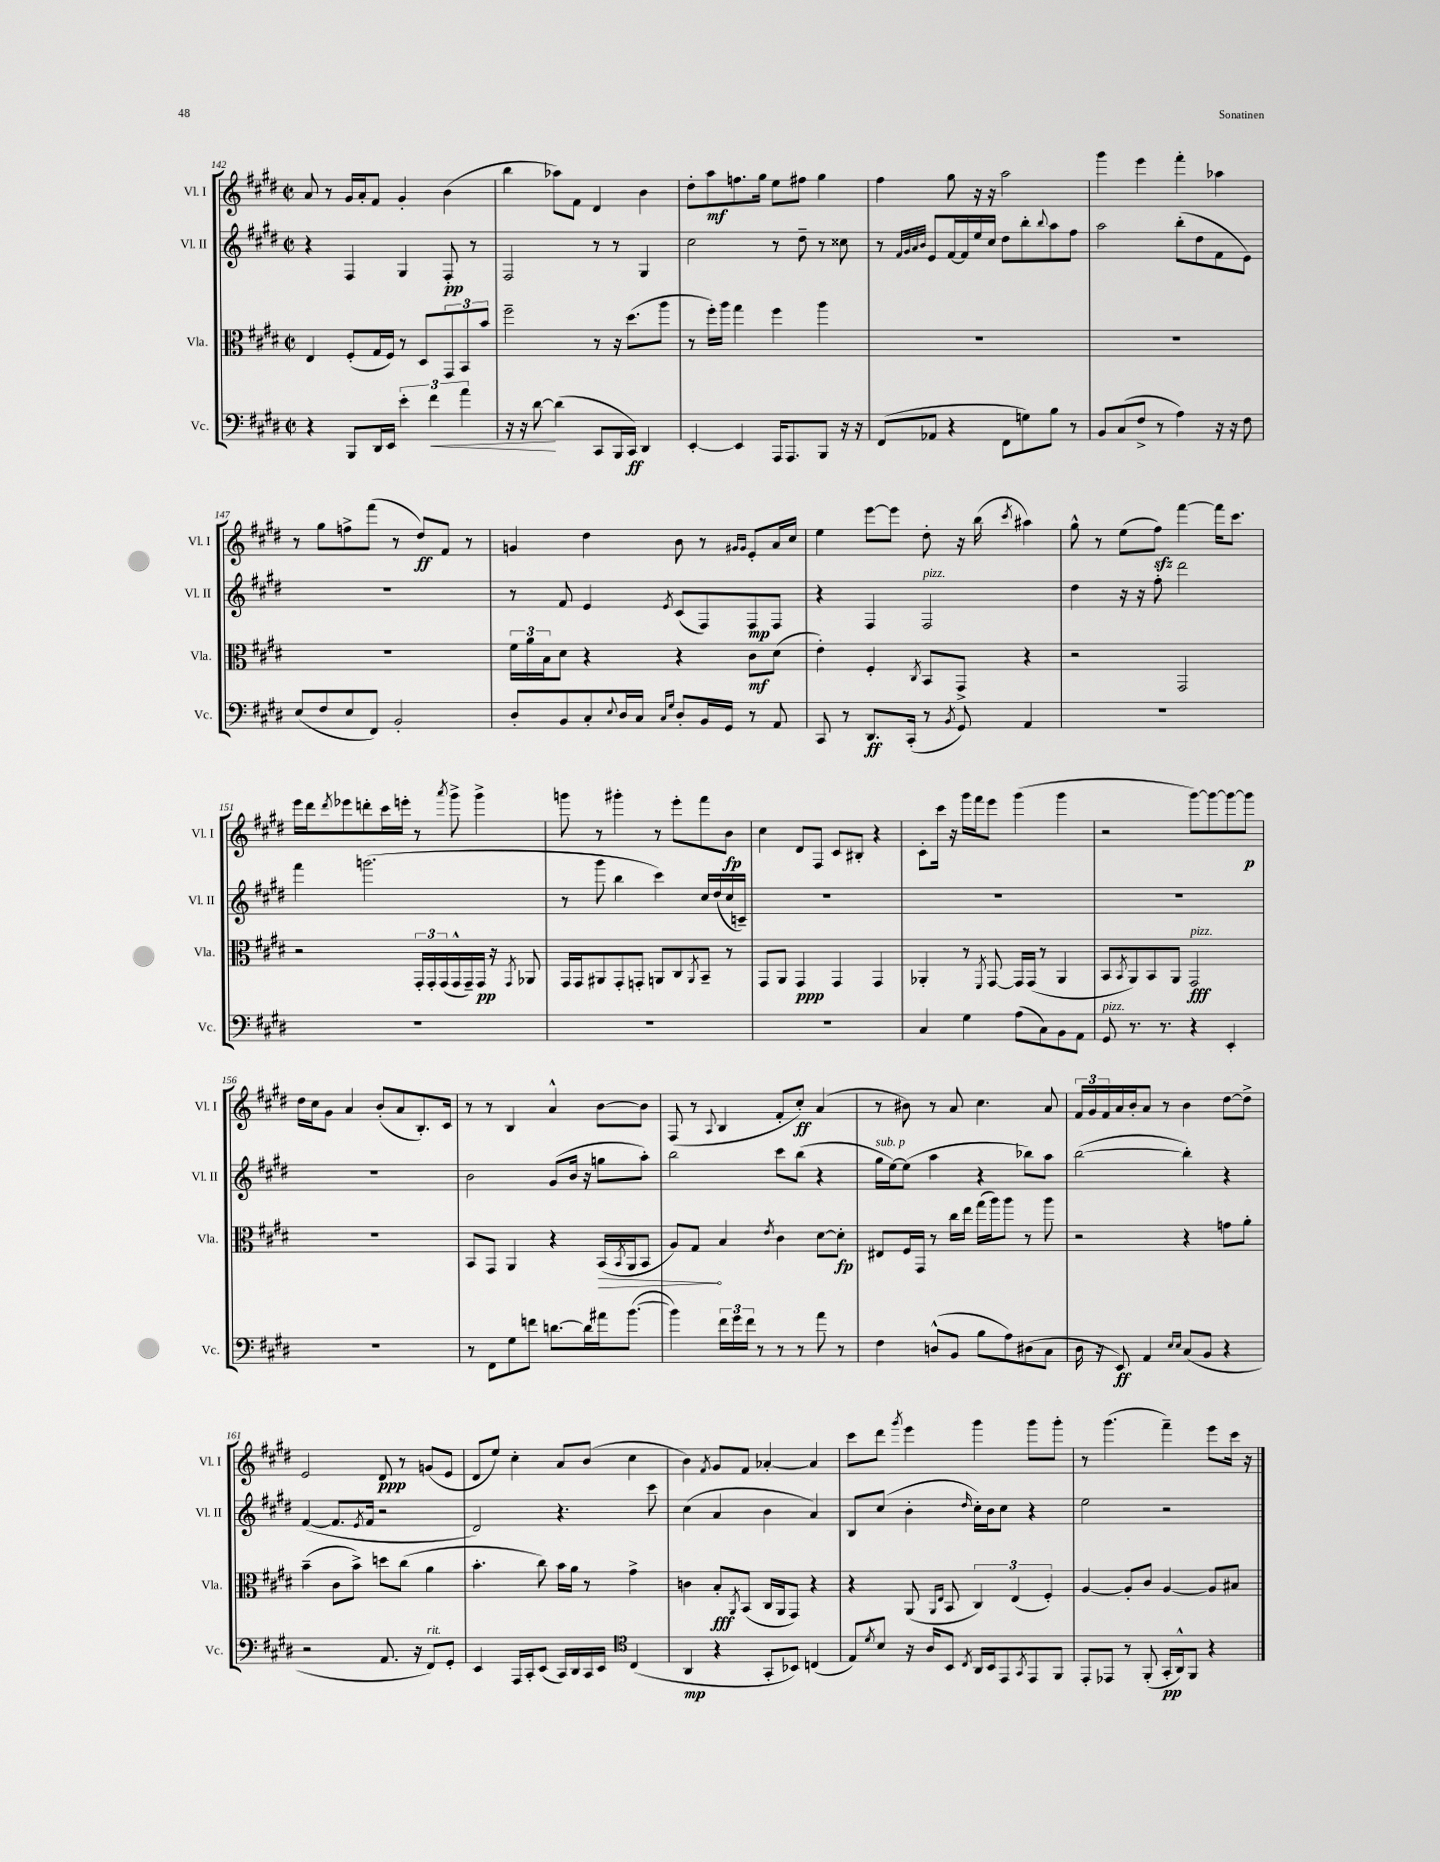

**kern	**dynam	**kern	**dynam	**kern	**dynam	**kern	**dynam
*part4	*part4	*part3	*part3	*part2	*part2	*part1	*part1
*staff4	*staff4	*staff3	*staff3	*staff2	*staff2	*staff1	*staff1
*I"Vc.	*	*I"Vla.	*	*I"Vl. II	*	*I"Vl. I	*
*I'Vc.	*	*I'Vla.	*	*I'Vl. II	*	*I'Vl. I	*
*clefF4	*	*clefC3	*	*clefG2	*	*clefG2	*
*k[f#c#g#d#]	*	*k[f#c#g#d#]	*	*k[f#c#g#d#]	*	*k[f#c#g#d#]	*
*M2/2	*	*M2/2	*	*M2/2	*	*M2/2	*
*met(c|)	*	*met(c|)	*	*met(c|)	*	*met(c|)	*
=142	=142	=142	=142	=142	=142	=142	=142
4r	.	4E/	.	4r	.	8a/	.
.	.	.	.	.	.	8r	.
8BBB/L	.	(8F#'/L	.	4F#/	.	16g#/LL	.
.	.	.	.	.	.	16a'/J	.
16DD#/L	.	16G#/L	.	.	.	8f#/J	.
16EE/JJ	.	16F#/JJ)	.	.	.	.	.
6e'\	.	8r	.	4G#/	.	4g#'/	.
.	.	8D#/L	.	.	.	.	.
!	!LO:HP:b	!	!	!	!	!	!
6f#\	<	.	.	.	.	.	.
.	.	12GG#/	.	8F#'/	pp	(4b\	.
6a\	.	12BB/	.	.	.	.	.
.	.	.	.	8r	.	.	.
.	.	12b/J	.	.	.	.	.
=143	=143	=143	=143	=143	=143	=143	=143
16r	.	2ff#~\	.	2F#/	.	4bb\	.
16r	.	.	.	.	.	.	.
[8d#\	.	.	.	.	.	.	.
(4d#\]	[	.	.	.	.	8aa-X\L)	.
.	.	.	.	.	.	8f#\J	.
8CC#/L	.	8r	.	8r	.	4d#/	.
16BBB/L	.	16r	.	8r	.	.	.
16CC#/JJ)	ff	(8.dd#\L	.	.	.	.	.
4DD#/	.	.	.	4G#/	.	4b\	.
.	.	8aa\J	.	.	.	.	.
=144	=144	=144	=144	=144	=144	=144	=144
[4EE'/	.	8r	.	2cc#\	.	8dd#'\L	.
.	.	16ff#'\LL)	.	.	.	8aa\	mf
.	.	16aa\JJ	.	.	.	.	.
4EE/]	.	4gg#\	.	.	.	8.ffn\	.
.	.	.	.	.	.	16gg#\Jk	.
16AAA/KL	.	4ff#\	.	8r	.	8ee\L	.
8.AAA/	.	.	.	.	.	.	.
.	.	.	.	8dd#~\	.	8ff#X\J	.
8BBB/J	.	4aa\	.	8r	.	4gg#\	.
16r	.	.	.	8cc##X\	.	.	.
16r	.	.	.	.	.	.	.
=145	=145	=145	=145	=145	=145	=145	=145
(8FF#/L	.	1r	.	8r	.	4ff#\	.
.	.	.	.	32qqf#/LLL	.	.	.
.	.	.	.	32qqg#/	.	.	.
.	.	.	.	32qqa/	.	.	.
.	.	.	.	32qqb/JJJ	.	.	.
8AA-X/J	.	.	.	8e/L	.	.	.
4r	.	.	.	[16f#/L	.	8gg#\	.
.	.	.	.	16f#/]	.	.	.
.	.	.	.	16ee/	.	16r	.
.	.	.	.	16cc#/JJ	.	16r	.
8FF#\L	.	.	.	8dd#\L	.	2aa\	.
8Gn\)	.	.	.	8bb'\	.	.	.
.	.	.	.	8qqbb/	.	.	.
8B\J	.	.	.	8aa\	.	.	.
8r	.	.	.	8ff#\J	.	.	.
=146	=146	=146	=146	=146	=146	=146	=146
8BB/L	.	1r	.	2aa\	.	4ggg#\	.
(8C#/	.	.	.	.	.	.	.
8F#^/J	.	.	.	.	.	4eee\	.
8r	.	.	.	.	.	.	.
4A\)	.	.	.	(8bb'\L	.	4fff#'\	.
.	.	.	.	8dd#\	.	.	.
16r	.	.	.	8f#\	.	4aa-X\	.
16r	.	.	.	.	.	.	.
8F#\	.	.	.	8e\J)	.	.	.
!!LO:LB:g=z
=147	=147	=147	=147	=147	=147	=147	=147
(8E/L	.	1r	.	1r	.	8r	.
8F#/	.	.	.	.	.	8gg#\L	.
8E/	.	.	.	.	.	8ffn^\	.
8FF#/J)	.	.	.	.	.	(8fff#\J	.
2BB'/	.	.	.	.	.	8r	.
.	.	.	.	.	.	8dd#/L)	ff
.	.	.	.	.	.	8f#/J	.
.	.	.	.	.	.	8r	.
=148	=148	=148	=148	=148	=148	=148	=148
8D#'/L	.	24f#\LL	.	8r	.	4gn/	.
.	.	24a\	.	.	.	.	.
.	.	24B\J	.	.	.	.	.
8BB/	.	8d#\J	.	8f#/	.	.	.
8C#'/	.	4r	.	4e/	.	4dd#\	.
8qqE/	.	.	.	.	.	.	.
16D#/L	.	.	.	.	.	.	.
16C#/JJ	.	.	.	.	.	.	.
16qqC#/LL	.	.	.	.	.	.	.
16qqG#/JJ	.	.	.	8qe/	.	.	.
8D#'/L	.	4r	.	(8c#/L	.	8b\	.
16BB/L	.	.	.	8F#/)	.	8r	.
16GG#/JJ	.	.	.	.	.	.	.
.	.	.	.	.	.	16qqg#X/LL	.
.	.	.	.	.	.	16qqg#/JJ	.
8r	.	8c#\L	mf	8F#/	mp	8e'/L	.
8AA/	.	(8d#\J	.	8F#/J	.	16a/L	.
.	.	.	.	.	.	16cc#/JJ	.
=149	=149	=149	=149	=149	=149	=149	=149
8CC#/	.	4e'\)	.	4r	.	4ee\	.
8r	.	.	.	.	.	.	.
8.DD#/L	ff	4F#'/	.	4F#/	.	[8eee\L	.
.	.	.	.	.	.	8eee\J]	.
(16CC#'/Jk	.	.	.	.	.	.	.
.	.	8qC#/	.	.	.	.	.
!	!	!	!	!LO:TX:a:i:t=pizz.	!	!	!
8r	.	8BB/L	.	2F#/	.	8dd#'\	.
8qBB/	.	.	.	.	.	.	.
8GG#/)	.	8GG#^/J	.	.	.	16r	.
.	.	.	.	.	.	(16bb\	.
.	.	.	.	.	.	8qccc#/	.
4AA/	.	4r	.	.	.	4aa#X\)	.
=150	=150	=150	=150	=150	=150	=150	=150
1r	.	2r	.	4dd#\	.	8gg#^^\	.
.	.	.	.	.	.	8r	.
.	.	.	.	16r	.	(8ee\L	.
.	.	.	.	16r	.	.	.
.	.	.	.	8ff#'\	.	8ff#zz\J)	.
.	.	2GG#/	.	2ddd#\	.	[4fff#\	.
.	.	.	.	.	.	16fff#\KL]	.
.	.	.	.	.	.	8.ccc#\J	.
!!LO:LB:g=z
=151	=151	=151	=151	=151	=151	=151	=151
1r	.	2r	.	4fff#\	.	16eee\LL	.
.	.	.	.	.	.	16ddd#\J	.
.	.	.	.	.	.	8qddd#/	.
.	.	.	.	.	.	8eee-X\	.
.	.	.	.	(2.gggn\	.	8dddn'\	.
.	.	.	.	.	.	16ccc#\L	.
.	.	.	.	.	.	16eeen'\JJ	.
.	.	24GG#'/LL	.	.	.	8r	.
.	.	24GG#'/	.	.	.	.	.
.	.	(24GG#/	.	.	.	.	.
.	.	.	.	.	.	8qaaa/	.
.	.	16GG#^^/	.	.	.	8ggg#^\	.
.	.	16GG#~/)	.	.	.	.	.
.	.	16GG#/JJ	pp	.	.	4ggg#^\	.
.	.	16r	.	.	.	.	.
.	.	8qGG#/	.	.	.	.	.
.	.	8AA-X/	.	.	.	.	.
=152	=152	=152	=152	=152	=152	=152	=152
1r	.	16GG#/LL	.	8r	.	8gggn\	.
.	.	16GG#/J	.	.	.	.	.
.	.	8AA#X/	.	8ggg#\	.	8r	.
.	.	8GG#'/	.	4bb\	.	4ggg#X'\	.
.	.	8GGn'/J	.	.	.	.	.
.	.	8AAn/L	.	4ccc#\)	.	8r	.
.	.	8C#/	.	.	.	8eee'\L	.
.	.	8qAA/	.	.	.	.	.
.	.	8BB~/J	.	16cc#/LL	.	8fff#\	.
.	.	.	.	(16dd#/	.	.	.
.	.	8r	.	16cc#/	.	8b\J	fp
.	.	.	.	16cn~/JJ)	.	.	.
=153	=153	=153	=153	=153	=153	=153	=153
1r	.	8GG#/L	.	1r	.	4cc#\	.
.	.	8AA/J	.	.	.	.	.
.	.	4GG#/	ppp	.	.	8d#/L	.
.	.	.	.	.	.	8F#/J	.
.	.	4GG#/	.	.	.	8c#/L	.
.	.	.	.	.	.	8B#X'/J	.
.	.	4GG#/	.	.	.	4r	.
=154	=154	=154	=154	=154	=154	=154	=154
4C#/	.	4AA-X'/	.	1r	.	8c#'\L	.
.	.	.	.	.	.	16ccc#\Jk	.
.	.	.	.	.	.	16r	.
4G#\	.	8r	.	.	.	16ggg#\LL	.
.	.	.	.	.	.	16fff#\J	.
.	.	8qFF#/	.	.	.	.	.
.	.	[8GG#/	.	.	.	8eee\J	.
(8A\L	.	16GG#/LL]	.	.	.	(4ggg#\	.
.	.	(16GG#/JJ	.	.	.	.	.
8C#\)	.	8r	.	.	.	.	.
8BB\	.	4AA-/	.	.	.	4ggg#\	.
8AA\J	.	.	.	.	.	.	.
=155	=155	=155	=155	=155	=155	=155	=155
!LO:TX:a:i:t=pizz.	!	!	!	!	!	!	!
8GG#/	.	8BB/L	.	1r	.	2r	.
.	.	8qBB/	.	.	.	.	.
8.r	.	8AA/)	.	.	.	.	.
.	.	8BB/	.	.	.	.	.
8.r	.	.	.	.	.	.	.
.	.	8AA/J	.	.	.	.	.
!	!	!LO:TX:a:i:t=pizz.	!	!	!	!	!
4r	.	2GG#/	fff	.	.	[8ggg#\L)	.
.	.	.	.	.	.	8ggg#\_	.
4EE'/	.	.	.	.	.	8ggg#\_	.
.	.	.	.	.	.	8ggg#\J]	p
!!LO:LB:g=z
=156	=156	=156	=156	=156	=156	=156	=156
1r	.	1r	.	1r	.	16dd#\LL	.
.	.	.	.	.	.	16cc#\J	.
.	.	.	.	.	.	8g#\J	.
.	.	.	.	.	.	4a/	.
.	.	.	.	.	.	(8b'/L	.
.	.	.	.	.	.	8a/	.
.	.	.	.	.	.	8.B'/)	.
.	.	.	.	.	.	16c#/Jk	.
=157	=157	=157	=157	=157	=157	=157	=157
8r	.	8BB/L	.	2b\	.	8r	.
8FF#\L	.	8GG#/J	.	.	.	8r	.
8G#\	.	4AA/	.	.	.	4B/	.
8fn\J	.	.	.	.	.	.	.
[8.dn\L	.	4r	.	(8g#/L	.	4a^^/	.
.	.	.	.	16b/Jk	.	.	.
16d\L]	.	.	.	16r	.	.	.
!	!	!	!LO:HP:b	!	!	!	!
16a#X\J	.	(16BB/LL	>	8ggn\L	.	[8b\L	.
.	.	8qBB/	.	.	.	.	.
([8.b\J	.	16AA/J	.	.	.	.	.
.	.	8BB/J	.	8aa'\J)	.	8b\J]	.
=158	=158	=158	=158	=158	=158	=158	=158
4b\])	.	8A/L)	.	2bb\	.	(8F#/	.
.	.	8G#/J	.	.	.	8r	.
.	.	.	.	.	.	8qqA/	.
24f#\LL	.	4B/	]	.	.	4B/	.
24g#\	.	.	.	.	.	.	.
24f#\JJ	.	.	.	.	.	.	.
8r	.	.	.	.	.	.	.
.	.	8qe/	.	.	.	.	.
8r	.	4c#\	.	8ccc#\L	.	8f#'/L	.
8r	.	.	.	(8bb\J	.	8cc#'/J)	ff
8a\	.	[8d#\L	.	4r	.	(4a/	.
8r	.	8d#'\J]	fp	.	.	.	.
=159	=159	=159	=159	=159	=159	=159	=159
!	!	!	!	!LO:TX:a:i:t=sub. p	!	!	!
4F#\	.	8E#X/L	.	16gg#\LL	.	8r	.
.	.	.	.	[16ee\J)	.	.	.
.	.	16F#/L	.	(8ee\J]	.	8b#X\)	.
.	.	16GG#/JJ	.	.	.	.	.
(8Dn^^/L	.	8r	.	4aa\	.	8r	.
8BB/J	.	16cc#\LL	.	.	.	8a/	.
.	.	16ee\JJ	.	.	.	.	.
8B\L	.	(16gg#\LL	.	4r	.	4.cc#\	.
.	.	16aa\J)	.	.	.	.	.
8A\)	.	8aa\J	.	.	.	.	.
(8D#X\	.	8r	.	8bb-X\L)	.	.	.
8C#\J	.	8aa\	.	8aa\J	.	8a/	.
=160	=160	=160	=160	=160	=160	=160	=160
16D#\	.	2r	.	([2bb\	.	24f#/LL	.
.	.	.	.	.	.	24g#/	.
16r	.	.	.	.	.	.	.
.	.	.	.	.	.	24f#/	.
8EE/)	ff	.	.	.	.	16a/	.
.	.	.	.	.	.	16b'/J	.
4AA/	.	.	.	.	.	8a/J	.
.	.	.	.	.	.	8r	.
16qqE/LL	.	.	.	.	.	.	.
16qqE/JJ	.	.	.	.	.	.	.
(8C#/L	.	4r	.	4bb'\])	.	4b\	.
8BB/J	.	.	.	.	.	.	.
4r	.	8gn\L	.	4r	.	[8dd#\L	.
.	.	8a'\J	.	.	.	8dd#^\J]	.
!!LO:LB:g=z
=161	=161	=161	=161	=161	=161	=161	=161
2r	.	(4b~\	.	([4f#/	.	2e/	.
.	.	8c#\L	.	8.f#/L]	.	.	.
.	.	8b^\J)	.	.	.	.	.
.	.	.	.	8qe/	.	.	.
.	.	.	.	16f#/Jk	.	.	.
8.AA/	.	8ddn\L	.	2r	.	8d#/	ppp
.	.	(8cc#\J	.	.	.	8r	.
16r	.	.	.	.	.	.	.
!LO:TX:a:i:t=rit.	!	!	!	!	!	!	!
8FF#/L)	.	4a\	.	.	.	(8gn/L	.
8GG#'/J	.	.	.	.	.	8e/J	.
=162	=162	=162	=162	=162	=162	=162	=162
4EE/	.	4.b'\	.	2d#/)	.	8d#/L	.
.	.	.	.	.	.	8ee/J)	.
16AAA/LL	.	.	.	.	.	4cc#'\	.
16CC#'/J	.	.	.	.	.	.	.
(8EE/J	.	8cc#\)	.	.	.	.	.
16CC#/LL)	.	16b\LL	.	4.r	.	8a/L	.
16DD#/	.	16a\JJ	.	.	.	.	.
16CC#/	.	8r	.	.	.	(8b/J	.
16EE/JJ	.	.	.	.	.	.	.
*clefC4	*	*	*	*	*	*	*
(4C#/	.	4g#^\	.	.	.	4cc#\	.
.	.	.	.	8ccc#\	.	.	.
=163	=163	=163	=163	=163	=163	=163	=163
4AA/	mp	4cn\	.	(4cc#\	.	4b\)	.
.	.	.	.	.	.	8qf#/	.
4r	.	8B'/L	fff	4a/	.	8g#/L	.
.	.	8qAA/	.	.	.	.	.
.	.	(8BB/J	.	.	.	8f#/J	.
8GG#'/L	.	16C#/LL	.	4b\	.	[4a-X'/	.
.	.	16AA/J	.	.	.	.	.
8BB-X/J)	.	8GG#/J)	.	.	.	.	.
(4Cn/	.	4r	.	4a/)	.	4a-/]	.
=164	=164	=164	=164	=164	=164	=164	=164
8E/L)	.	4r	.	8B/L	.	8ccc#\L	.
8qd#/	.	.	.	.	.	.	.
8B/J	.	.	.	(8cc#/J	.	8ddd#\J	.
.	.	.	.	.	.	8qggg#/	.
16r	.	(8AA/	.	4b'\	.	4eee\	.
16A/KL	.	.	.	.	.	.	.
.	.	16qqAA/LL	.	.	.	.	.
.	.	16qqE/JJ	.	.	.	.	.
8BB/J	.	8BB/	.	.	.	.	.
8qC#/	.	.	.	16qqdd#/	.	.	.
16AA/LL	.	6C#/)	.	16cc#'\LL)	.	4ggg#\	.
16BB/J	.	.	.	16b\J	.	.	.
8EE/	.	.	.	8cc#\J	.	.	.
.	.	(6E/	.	.	.	.	.
8qGG#/	.	.	.	.	.	.	.
8EE/	.	.	.	4r	.	8ggg#\L	.
.	.	6F#'/)	.	.	.	.	.
8FF#/J	.	.	.	.	.	8ggg#'\J	.
=165	=165	=165	=165	=165	=165	=165	=165
8EE'/L	.	[4A/	.	2ee\	.	8r	.
8EE-X/J	.	.	.	.	.	(4.ggg#\	.
8r	.	8A'/L]	.	.	.	.	.
(8FF#'/	.	8c#/J	.	.	.	.	.
16GG#'/LL	pp	[4A/	.	2r	.	4fff#~\)	.
16AA^^/J)	.	.	.	.	.	.	.
8FF#/J	.	.	.	.	.	.	.
4r	.	8A/L]	.	.	.	8eee\L	.
.	.	8B#X/J	.	.	.	16ccc#\Jk	.
.	.	.	.	.	.	16r	.
==	==	==	==	==	==	==	==
*-	*-	*-	*-	*-	*-	*-	*-
